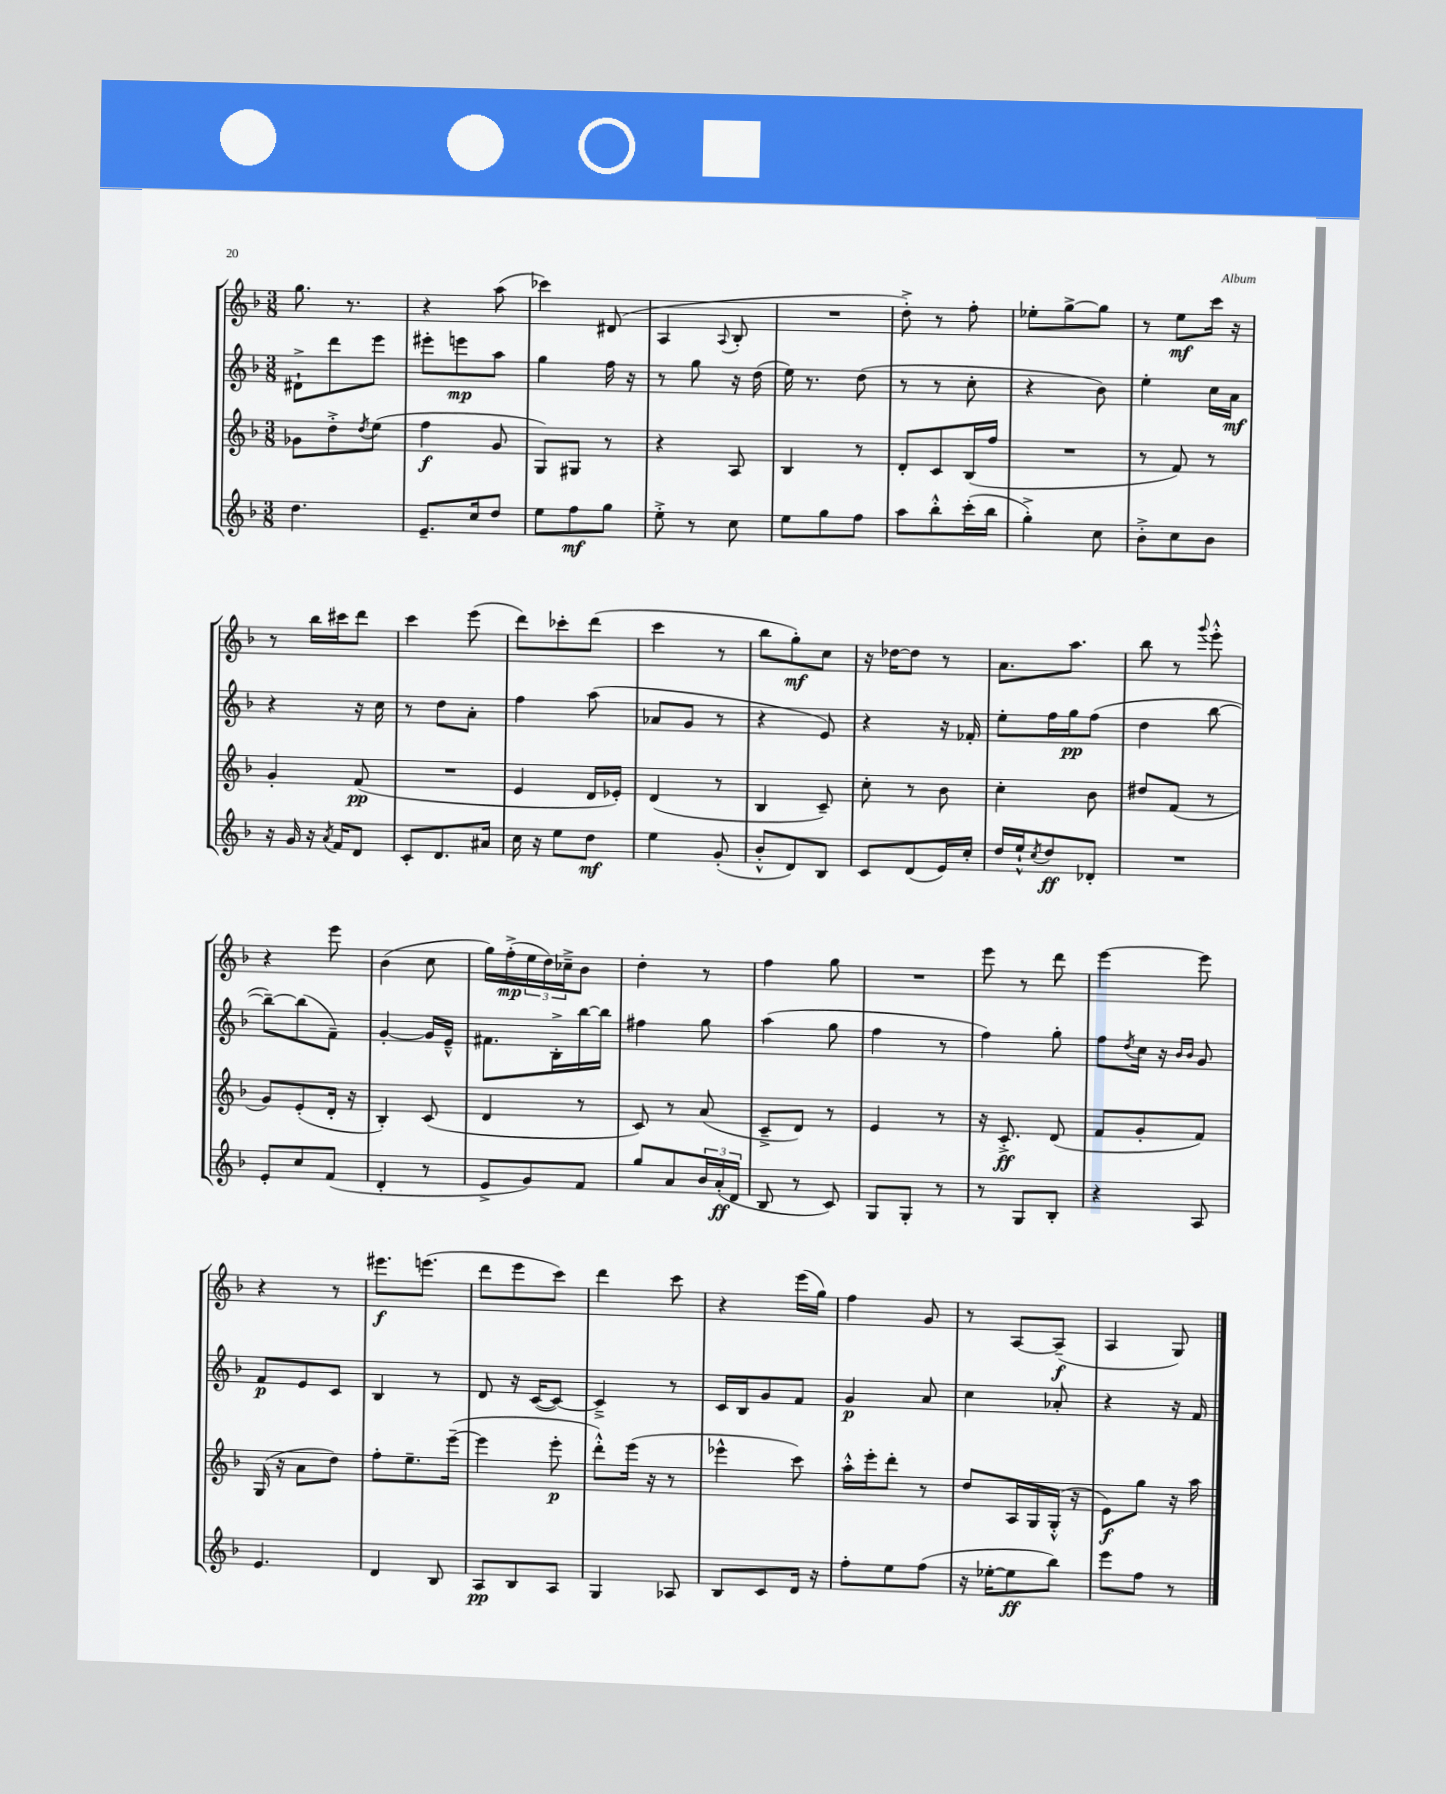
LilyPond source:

<<
\new StaffGroup <<
\new Staff = "s0" {
    \clef treble \key f \major \numericTimeSignature \time 3/8
    g''8. r8. |
    r4 a''8( |
    ces'''4) dis'8( |
    a4 \appoggiatura { a8 } bes8-. |
    R4. |
    d''8-.->) r8 f''8-. |
    ees''8-. g''8~-> g''8 |
    r8 e''8\mf c'''16 r16 |
    r8 bes''16 cis'''16 d'''8 |
    c'''4 e'''8( |
    d'''8) ces'''8-. d'''8( |
    c'''4 r8 |
    bes''8 g''8-.\mf) c''8 |
    r16 des''16~ des''8 r8 |
    a'8. a''8. |
    bes''8 r8 \appoggiatura { g'''8 } e'''8-.-^ |
    r4 e'''8 |
    bes'4( c''8 |
    g''16) f''16-.->\mp( \tuplet 3/2 { e''16 d''16) ces''16---> } bes'8 |
    d''4-. r8 |
    f''4 g''8 |
    R4. |
    e'''8 r8 d'''8 |
    e'''4~ e'''8 |
    r4 r8 |
    eis'''8.\f e'''8.( |
    d'''8 e'''8 c'''8) |
    d'''4 c'''8 |
    r4 e'''16( g''16) |
    f''4 g'8 |
    r8 a8~ a8--\f( |
    a4 g8) \bar "|." |
}
\new Staff = "s1" {
    \clef treble \key f \major \numericTimeSignature \time 3/8
    dis'8-!-> d'''8 e'''8 |
    eis'''8-. e'''8\mp a''8 |
    g''4 f''16 r16 |
    r8 g''8 r16 d''16( |
    e''16) r8. d''8( |
    r8 r8 c''8-. |
    r4 bes'8) |
    e''4-. c''16 a'16\mf |
    r4 r16 c''16 |
    r8 d''8 a'8-. |
    f''4 a''8( |
    aes'8 g'8 r8 |
    r4 e'8) |
    r4 r16 fes'16-. |
    e''8-. f''16 g''16\pp f''8( |
    d''4 bes''8~ |
    bes''8~--) bes''8( f'8--) |
    g'4~-. g'16 e'16---^ |
    fis'8. bes16-.-> bes''16~ bes''16 |
    fis''4 g''8 |
    a''4( g''8 |
    f''4 r8 |
    f''4) g''8-. |
    f''8 \acciaccatura { d''8 } c''16 r16 \grace { bes'16 bes'16 } g'8 |
    f'8\p e'8 c'8 |
    bes4 r8 |
    d'8 r16 c'16~( c'8~) |
    c'4---> r8 |
    c'16 bes16 g'8 f'8 |
    g'4\p a'8 |
    c''4 aes'8-. |
    r4 r16 f'16 \bar "|." |
}
\new Staff = "s2" {
    \clef treble \key f \major \numericTimeSignature \time 3/8
    ges'8 d''8-.-> \acciaccatura { d''8 } e''8( |
    f''4\f g'8 |
    g8) gis8 r8 |
    r4 a8 |
    bes4 r8 |
    d'8-. c'8 bes16( f''16 |
    R4. |
    r8 f'8) r8 |
    g'4-. f'8\pp( |
    R4. |
    e'4 d'16 ees'16-.) |
    d'4( r8 |
    bes4 c'8--) |
    c''8-. r8 bes'8 |
    c''4-. bes'8 |
    dis''8 f'8( r8 |
    g'8) e'8-.( d'16-. r16 |
    bes4-.) c'8( |
    d'4 r8 |
    c'8) r8 a'8( |
    c'8---> d'8) r8 |
    e'4 r8 |
    r16 c'8.-.->\ff d'8( |
    f'8 g'8-. f'8) |
    g16( r16 a'8 d''8) |
    f''8-. e''8.-- e'''16~--( |
    e'''4 e'''8-.\p |
    d'''8-.-^) e'''16( r16 r8 |
    ees'''4-^ c'''8) |
    a''16-.-^ e'''16-. d'''8-. r8 |
    d''8 a16 g16 g16-.-^( r16 |
    e'8\f) g''8 r16 a''16 \bar "|." |
}
\new Staff = "s3" {
    \clef treble \key f \major \numericTimeSignature \time 3/8
    d''4. |
    e'8.-- c''16 d''8 |
    e''8 f''8\mf g''8 |
    e''8-.-> r8 c''8 |
    e''8 g''8 f''8 |
    a''8 bes''8-.-^ c'''16-.( bes''16 |
    g''4-.->) c''8 |
    bes'8-.-> c''8 bes'8 |
    r16 g'16 r16 \acciaccatura { a'8 } f'16 d'8 |
    c'8-. d'8. ais'16 |
    c''16 r16 e''8 d''8\mf |
    e''4 g'8-.( |
    bes'8-.-^ d'8) bes8 |
    c'8 d'8( e'16) c''16-. |
    d''16 e''16-!-^ \acciaccatura { c''8 } d''8\ff des'8-. |
    R4. |
    e'8-. c''8 f'8( |
    d'4-. r8 |
    e'8-> g'8) f'8 |
    g''8 a'8 \tuplet 3/2 { bes'16 a'16-.\ff( d'16 } |
    bes8 r8 c'8) |
    g8 g8-. r8 |
    r8 g8 bes8-. |
    r4 a8 |
    e'4. |
    d'4 bes8 |
    a8\pp bes8 a8 |
    g4 aes8 |
    bes8 c'8 d'16 r16 |
    f''8-. e''8 f''8( |
    r16 ees''16~-. ees''8\ff bes''8) |
    e'''8 f''8 r8 \bar "|." |
}
>>
>>
\layout { \context { \Score \remove "Bar_number_engraver" } }
